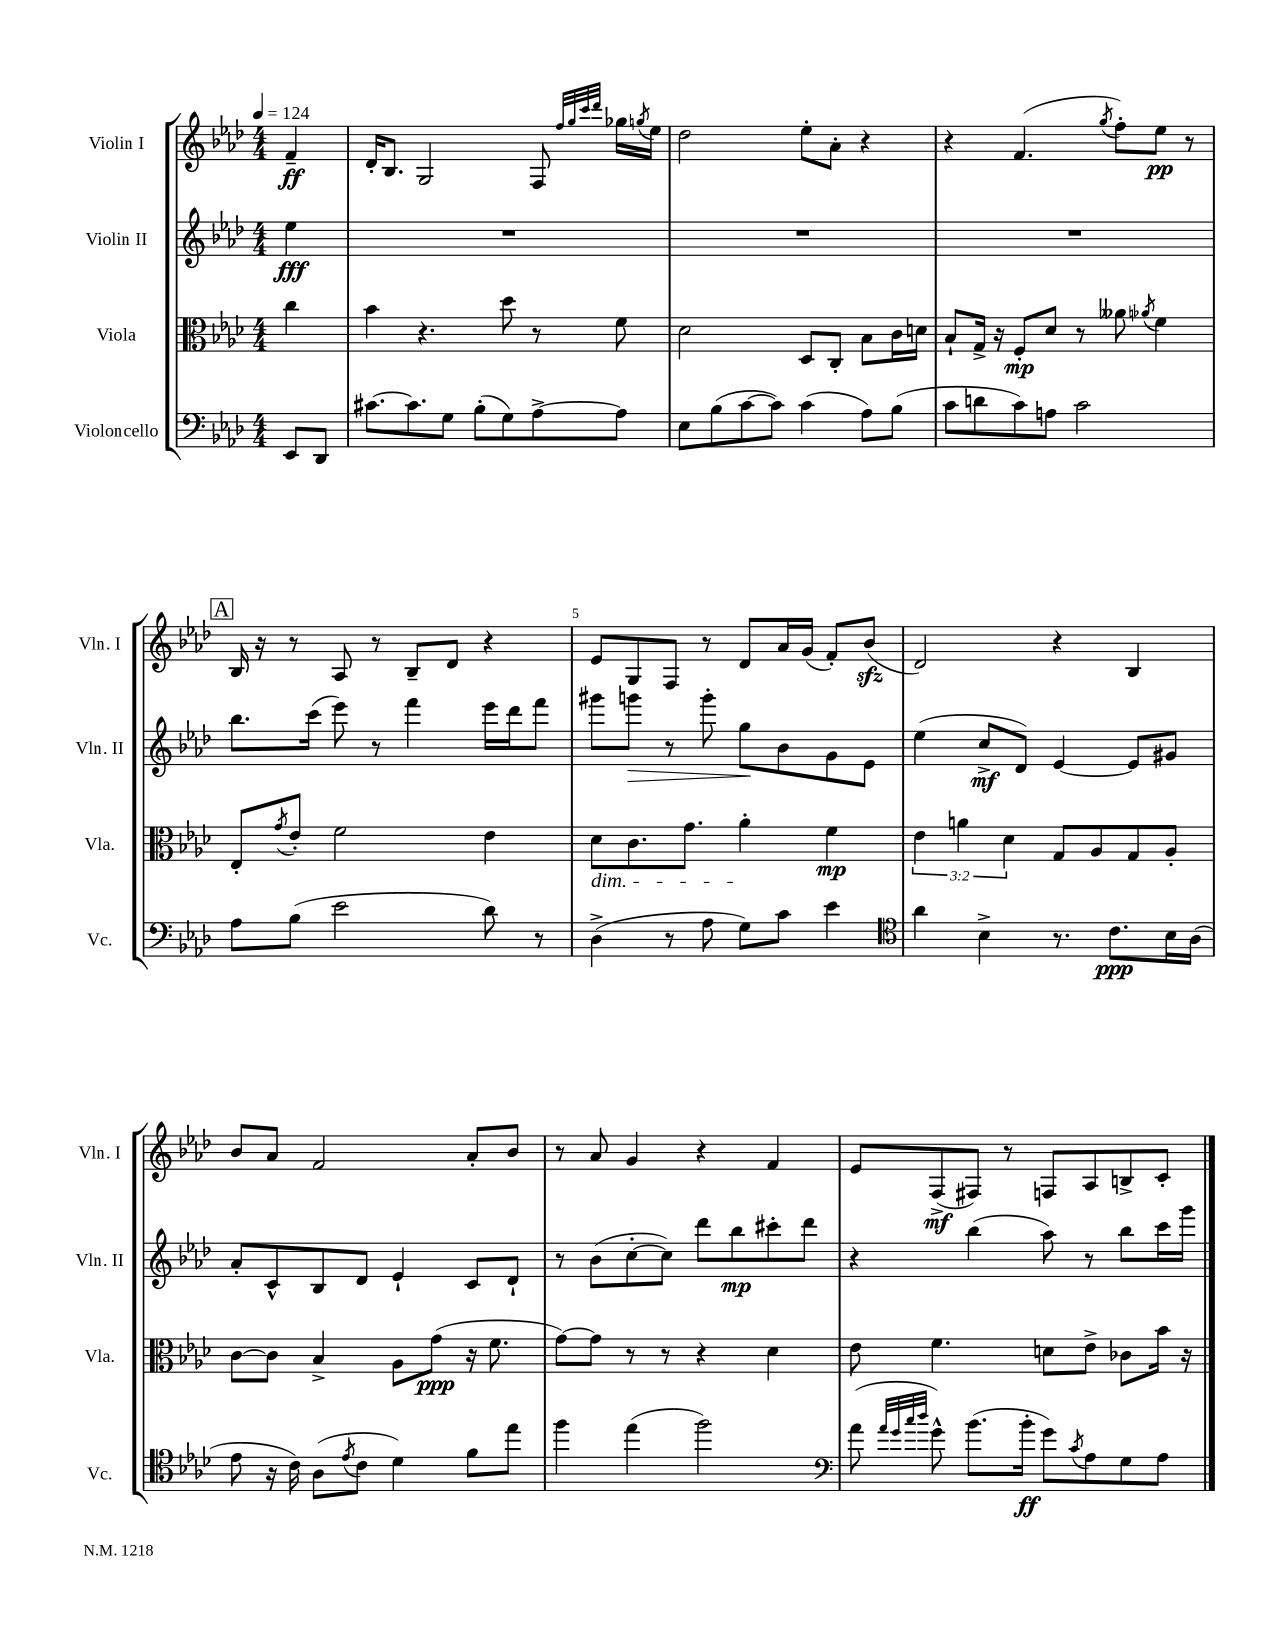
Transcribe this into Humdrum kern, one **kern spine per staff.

**kern	**dynam	**kern	**dynam	**kern	**dynam	**kern	**dynam
*part4	*part4	*part3	*part3	*part2	*part2	*part1	*part1
*staff4	*staff4	*staff3	*staff3	*staff2	*staff2	*staff1	*staff1
*I"Violoncello	*	*I"Viola	*	*I"Violin II	*	*I"Violin I	*
*I'Vc.	*	*I'Vla.	*	*I'Vln. II	*	*I'Vln. I	*
*clefF4	*	*clefC3	*	*clefG2	*	*clefG2	*
*k[b-e-a-d-]	*	*k[b-e-a-d-]	*	*k[b-e-a-d-]	*	*k[b-e-a-d-]	*
*M4/4	*	*M4/4	*	*M4/4	*	*M4/4	*
*MM124	*	*MM124	*	*MM124	*	*MM124	*
=	=	=	=	=	=	=	=
8EE-/L	.	4cc\	.	4ee-\	fff	4f~/	ff
8DD-/J	.	.	.	.	.	.	.
=1	=1	=1	=1	=1	=1	=1	=1
[8.c#X\L	.	4b-\	.	1r	.	16d-'/KL	.
.	.	.	.	.	.	8.B-/J	.
8.c#\]	.	.	.	.	.	.	.
.	.	4.r	.	.	.	2G/	.
8G\J	.	.	.	.	.	.	.
(8B-'\L	.	.	.	.	.	.	.
8G\)	.	8dd-\	.	.	.	.	.
[8A-^\	.	8r	.	.	.	8F/	.
.	.	.	.	.	.	32qqff/LLL	.
.	.	.	.	.	.	32qqgg/	.
.	.	.	.	.	.	32qqccc/	.
.	.	.	.	.	.	32qqddd-/JJJ	.
8A-\J]	.	8f\	.	.	.	16gg-X\LL	.
.	.	.	.	.	.	8qggn/	.
.	.	.	.	.	.	16ee-\JJ	.
=2	=2	=2	=2	=2	=2	=2	=2
8E-\L	.	2d-\	.	1r	.	2dd-\	.
(8B-\	.	.	.	.	.	.	.
[8c\	.	.	.	.	.	.	.
8c\J])	.	.	.	.	.	.	.
(4c\	.	8D-/L	.	.	.	8ee-'\L	.
.	.	8C'/J	.	.	.	8a-'\J	.
8A-\L)	.	8B-\L	.	.	.	4r	.
(8B-\J	.	16c\L	.	.	.	.	.
.	.	16dn\JJ	.	.	.	.	.
=3	=3	=3	=3	=3	=3	=3	=3
8c\L	.	8B-`/L	.	1r	.	4r	.
8dn\	.	16G^/Jk	.	.	.	.	.
.	.	16r	.	.	.	.	.
8c\)	.	8F'/L	mp	.	.	(4.f/	.
8An\J	.	8d-/J	.	.	.	.	.
2c\	.	8r	.	.	.	.	.
.	.	.	.	.	.	8qgg/	.
.	.	8a--X\	.	.	.	8ff'\L)	.
.	.	8qa-X/	.	.	.	.	.
.	.	4f\	.	.	.	8ee-\J	pp
.	.	.	.	.	.	8r	.
!!LO:LB:g=z
!!LO:REH:place=s1:t=A
=4	=4	=4	=4	=4	=4	=4	=4
8A-\L	.	8E-'/L	.	8.bb-\L	.	16B-/	.
.	.	.	.	.	.	16r	.
.	.	8qg/	.	.	.	.	.
(8B-\J	.	8e-'/J	.	.	.	8r	.
.	.	.	.	(16ccc\Jk	.	.	.
2e-\	.	2f\	.	8eee-\)	.	8A-/	.
.	.	.	.	8r	.	8r	.
.	.	.	.	4fff\	.	8B-~/L	.
.	.	.	.	.	.	8d-/J	.
8d-\)	.	4e-\	.	16eee-\LL	.	4r	.
.	.	.	.	16ddd-\J	.	.	.
8r	.	.	.	8fff\J	.	.	.
=5	=5	=5	=5	=5	=5	=5	=5
!	!	!LO:TX:b:i:t=dim.	!	!	!	!	!
(4D-^\	.	8d-\L	.	8ggg#X\L	.	8e-/L	.
!	!	!	!	!	!LO:HP:b	!	!
.	.	8.c\	.	8gggn\J	>	8G/	.
8r	.	.	.	8r	.	8F/J	.
.	.	8.g\J	.	.	.	.	.
8A-\	.	.	.	8ggg'\	.	8r	.
8G\L)	.	4a-'\	.	8gg\L	.	8d-/L	.
8c\J	.	.	.	8b-\	]	16a-/L	.
.	.	.	.	.	.	(16g/JJ	.
4e-\	.	4f\	mp	8g\	.	8f'/L)	.
.	.	.	.	8e-\J	.	(8b-zz/J	.
=6	=6	=6	=6	=6	=6	=6	=6
*clefC4	*	*	*	*	*	*	*
4a-\	.	6e-\	.	(4ee-\	.	2d-/)	.
.	.	6an\	.	.	.	.	.
4B-^\	.	.	.	8cc^/L	mf	.	.
.	.	6d-\	.	.	.	.	.
.	.	.	.	8d-/J)	.	.	.
8.r	.	8G/L	.	[4e-/	.	4r	.
.	.	8A-/	.	.	.	.	.
8.c\L	ppp	.	.	.	.	.	.
.	.	8G/	.	8e-/L]	.	4B-/	.
16B-\L	.	8A-'/J	.	8g#X/J	.	.	.
(16A-\JJ	.	.	.	.	.	.	.
!!LO:LB:g=z
=7	=7	=7	=7	=7	=7	=7	=7
8e-\	.	[8c\L	.	8a-'/L	.	8b-/L	.
16r	.	8c\J]	.	8c^^/	.	8a-/J	.
16c\)	.	.	.	.	.	.	.
(8A-\L	.	4B-^/	.	8B-/	.	2f/	.
8qe-/	.	.	.	.	.	.	.
8c\J	.	.	.	8d-/J	.	.	.
4d-\)	.	8A-\L	.	4e-`/	.	.	.
.	.	(8g\J	ppp	.	.	.	.
8f\L	.	16r	.	8c/L	.	8a-'/L	.
.	.	8.f\	.	.	.	.	.
8ee-\J	.	.	.	8d-`/J	.	8b-/J	.
=8	=8	=8	=8	=8	=8	=8	=8
4ff\	.	[8g\L)	.	8r	.	8r	.
.	.	8g\J]	.	(8b-\L	.	8a-/	.
(4ee-\	.	8r	.	[8cc'\	.	4g/	.
.	.	8r	.	8cc\J])	.	.	.
2ff\)	.	4r	.	8ddd-\L	.	4r	.
.	.	.	.	8bb-\	mp	.	.
.	.	4d-\	.	8ccc#X'\	.	4f/	.
.	.	.	.	8ddd-\J	.	.	.
=9	=9	=9	=9	=9	=9	=9	=9
*clefF4	*	*	*	*	*	*	*
(8a-\	.	8e-\	.	4r	.	8e-/L	.
32qqa-/LLL	.	.	.	.	.	.	.
32qqg/	.	.	.	.	.	.	.
32qqcc/	.	.	.	.	.	.	.
32qqdd-/JJJ	.	.	.	.	.	.	.
8g^^\)	.	4.f\	.	.	.	(8F^/	mf
(8.b-\L	.	.	.	(4bb-\	.	8F#X/J)	.
.	.	.	.	.	.	8r	.
16b-'\Jk	ff	.	.	.	.	.	.
8g\L)	.	8dn\L	.	8aa-\)	.	8Fn/L	.
8qc/	.	.	.	.	.	.	.
8A-\	.	8e-^\J	.	8r	.	8A-/	.
8G\	.	8c-X\L	.	8bb-\L	.	8Bn^/	.
8A-\J	.	16b-\Jk	.	16ccc\L	.	8c'/J	.
.	.	16r	.	16ggg\JJ	.	.	.
==	==	==	==	==	==	==	==
*-	*-	*-	*-	*-	*-	*-	*-
